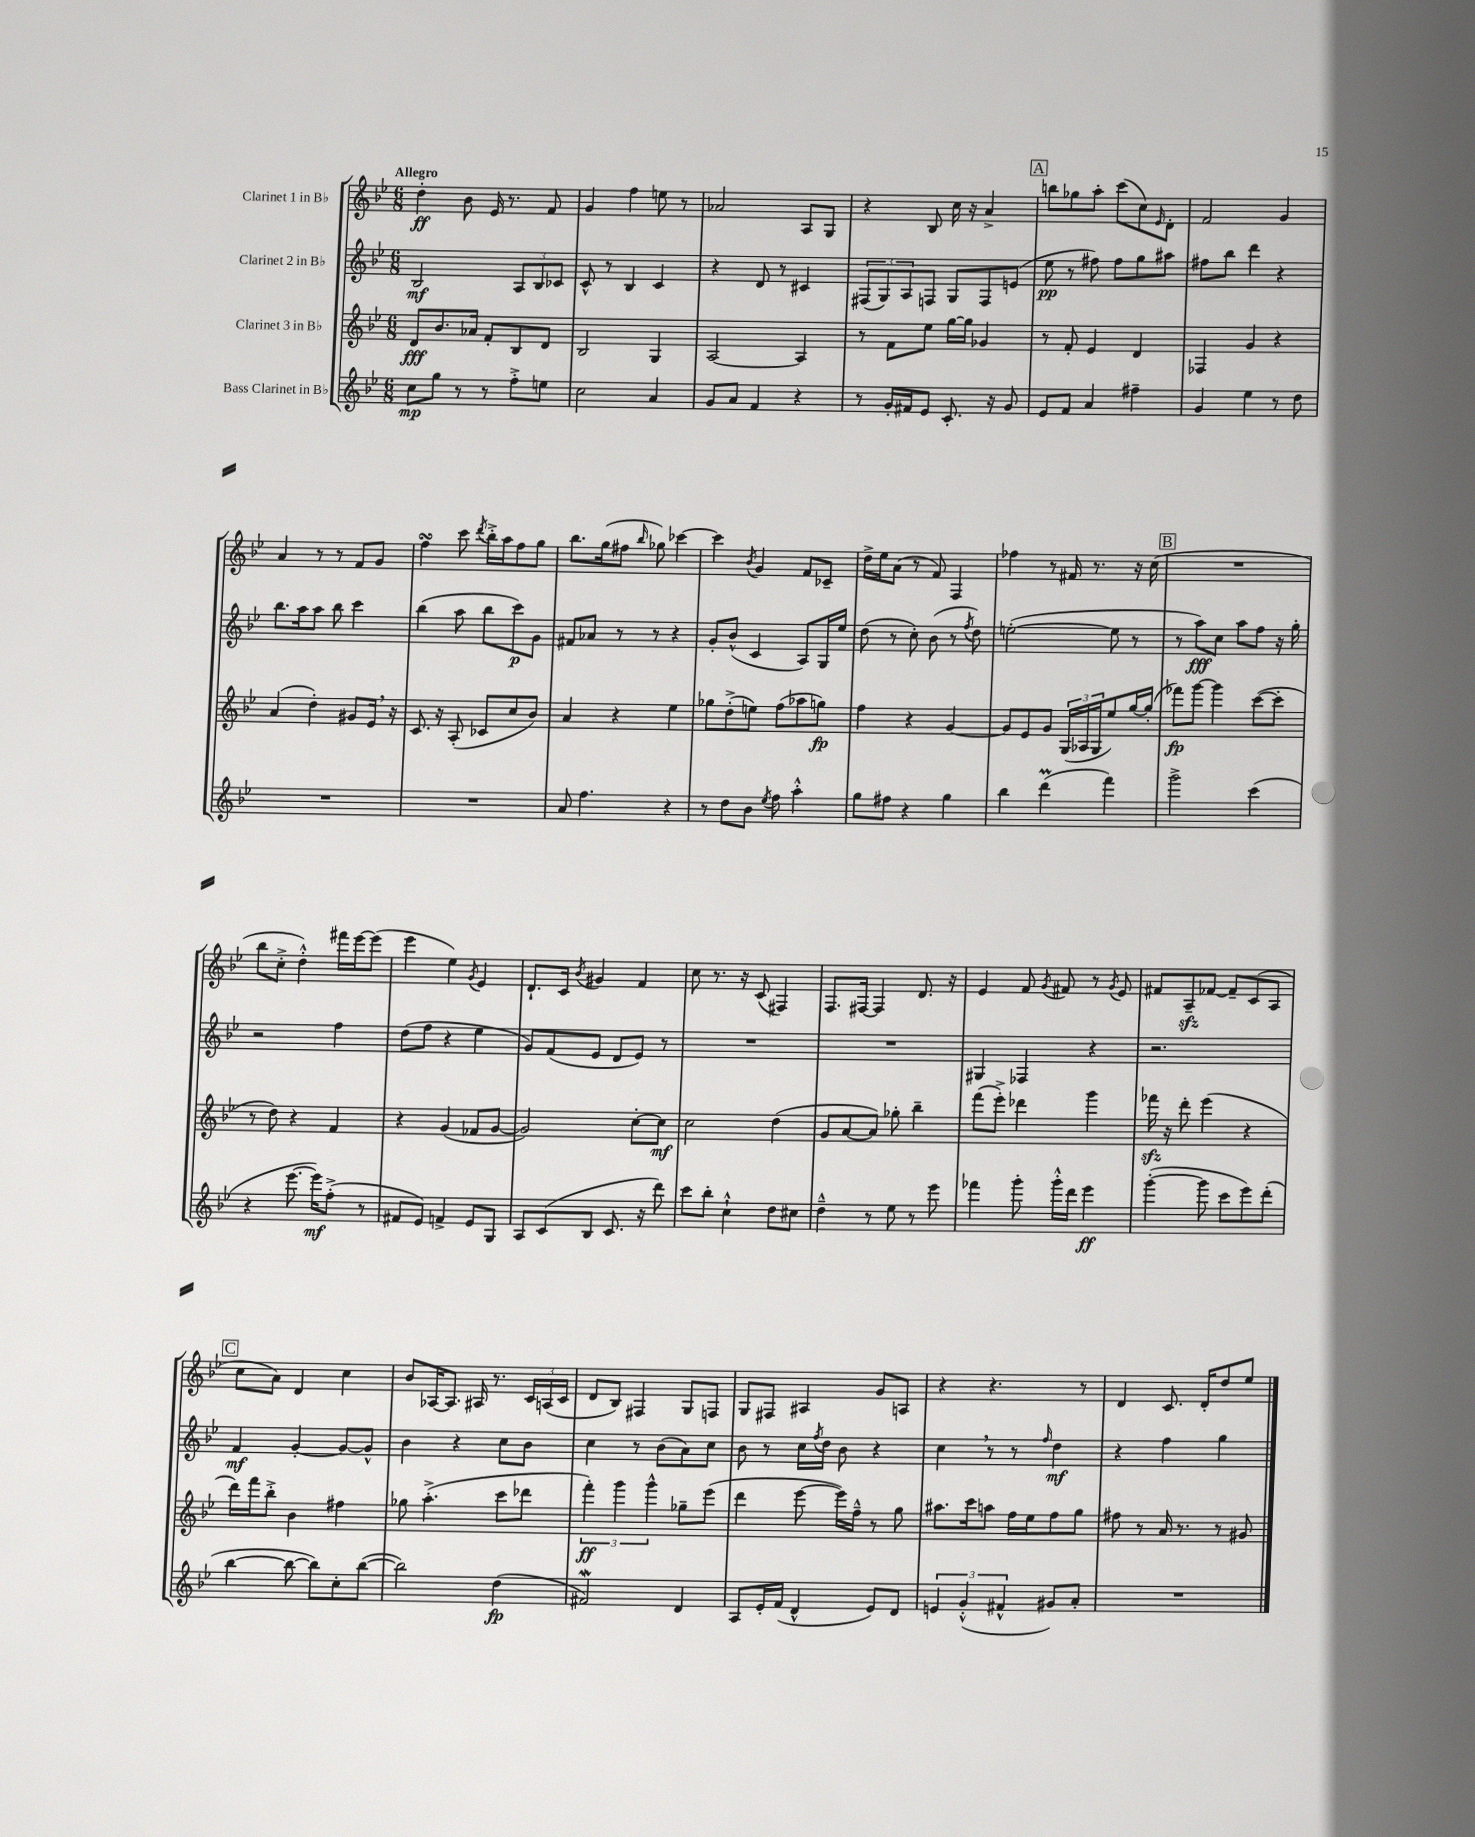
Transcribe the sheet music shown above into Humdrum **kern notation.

**kern	**kern	**kern	**kern
*staff4	*staff3	*staff2	*staff1
*clefG2	*clefG2	*clefG2	*clefG2
*k[b-e-]	*k[b-e-]	*k[b-e-]	*k[b-e-]
*M6/8	*M6/8	*M6/8	*M6/8
8cc\L	8d/L	2B-/	4dd'\
8gg\J	8.b-/	.	.
8r	.	.	8b-\
.	16a-/Jk	.	.
8r	8f'/L	.	16e-/
.	.	.	8.r
8ff'^\L	8B-/	12A/L	.
.	.	12B-/	.
8ee\J	8d/J	.	8f/
.	.	12c-/J	.
=	=	=	=
2cc\	2B-/	8c^^/	4g/
.	.	8r	.
.	.	4B-/	4ff\
4a/	4G/	4c/	8ee\
.	.	.	8r
=	=	=	=
8g/L	[2A/	4r	2a-/
8a/J	.	.	.
4f/	.	8d/	.
.	.	8r	.
4r	4A/]	4c#/	8A/L
.	.	.	8G/J
=	=	=	=
8r	8r	(12F#/L	4r
.	.	12G/)	.
16g'/LL	8f\L	.	.
.	.	12A/	.
16f#/J	.	.	.
8e-/J	8ee-\J	8F/J	8B-/
8.c'/	[16gg\LL	8G/L	16cc\
.	16gg\]JJ	.	16r
.	4g-/	8F/	4a^/
16r	.	.	.
8g/	.	(8e/J	.
=	=	=	=
8e-/L	8r	8ee-\	8bb\L
8f/J	8f'/	8r	8gg-\
4a/	4e-/	8ff#\)	8aa'\J
.	.	8ff#\L	(8ccc\L
4ff#~\	4d/	8gg\	8cc\)
.	.	.	16qqe-/
.	.	8aa#\J	8d'\J
=	=	=	=
4g/	4F-/	8ff#\L	2f/
.	.	8bb-\J	.
4ee-\	4g/	4ddd\	.
8r	4r	4r	4g/
8dd\	.	.	.
=	=	=	=
2.r	(4a/	8.bb-\L	4a/
.	.	16aa\k	.
.	4dd'\)	8aa\J	8r
.	.	8bb-\	8r
.	8g#/L	4ccc\	8f/L
.	16e-/Jk	.	8g/J
.	16r	.	.
=	=	=	=
2.r	8.c/	(4bb-\	4ff\
.	16r	.	.
.	(8A'/	8aa\	8ccc\
.	.	.	8qddd/
.	8c-/L	8bb-\L	16bb-'^\LL
.	.	.	16aa\J
.	8cc/	8ccc\)	8ff\
.	8b-/J)	8g\J	8gg\J
=	=	=	=
8a/	4a/	8f#/L	8.bb-\L
4.ff\	.	8a-/J	.
.	.	.	(16gg\k
.	4r	8r	8ff#\J
.	.	.	16qqbb-/
.	.	8r	8gg-\)
4r	4ee-\	4r	[4ccc-\
=	=	=	=
8r	8gg-\L	8g'/L	4ccc-\]
8dd\L	(8dd'^\	(8b-^^/J	.
.	.	.	8qb-/
8b-\J	8ee\J)	4c/	4g/
8qee-/	.	.	.
8ff\	(8ff\L	.	.
4aa'^^\	8aa-\	8A/L)	8f/L
.	8gg\J)	16G/L	8c-~/J
.	.	16ee-/JJ	.
=	=	=	=
8gg\L	4ff\	(8dd\	16dd^\LL
.	.	.	16ee-\J
8ff#\J	.	8r	(8a\J
4r	4r	8cc'\)	8r
.	.	(8b-\	8f/)
4gg\	[4g/	8r	4F/
.	.	8qff/	.
.	.	8dd\)	.
=	=	=	=
4bb-\	8g/]L	([2ee'\	4ff-\
.	8e-/	.	.
(4ddd\	8g/J	.	8r
.	(24G/LL	.	16f#/
.	24A-/	.	.
.	.	.	8.r
.	24G/J	.	.
4fff\)	8ee-/)	8ee\]	.
.	[16gg/L	8r	16r
.	(16gg'/]JJ	.	(16cc\
=	=	=	=
2ggg^\	8fff-\L)	8r	2.r
.	[8ggg\J	8aa\L)	.
.	4ggg\]	8cc\J	.
.	.	8aa\L	.
(4ccc\	([8ccc\L	8ff\J	.
.	8ccc'\]J	16r	.
.	.	16gg'\	.
=	=	=	=
4r	8r	2r	8bb-\L
.	8dd\)	.	8cc'^\J
[8.eee-\	4r	.	4dd'^^\)
16eee-\]LK)	.	.	.
(8ff'^\J	4f/	4ff\	16fff#\LL
.	.	.	[16eee-\J
8r	.	.	(8eee-\]J
=	=	=	=
8f#/L	4r	(8dd\L	4eee-\
8e-/J)	.	8ff\J	.
4f^/	(4g/	4r	4ee-\)
.	.	.	8qg/
8e-/L	8f-/L	4ee-\	4e-/
8G/J	[8g/J	.	.
=	=	=	=
8A/L	2g/])	8g/L)	8.d`/L
(8c/	.	(8f/	.
.	.	.	16c/Jk
.	.	.	8qb-/
8B-/J	.	8e-/J	4g#/
8.c/	.	8d/L	.
.	[8cc'\L	8e-/J)	4f/
16r	.	.	.
8ddd\)	8cc\]J	8r	.
=	=	=	=
8ccc\L	2cc\	2.r	8cc\
8bb-'\J	.	.	8.r
4cc`^^\	.	.	.
.	.	.	16r
.	.	.	(8c/
8dd\L	(4dd\	.	4F#/)
8cc#\J	.	.	.
=	=	=	=
4dd~^^\	8g/L	2.r	8.F/L
.	[8a/	.	.
.	.	.	[16F#/Jk
8r	8a/]J)	.	4F#/]
8ee-\	8gg-'\	.	.
8r	4bb-~\	.	8.d/
8eee-\	.	.	.
.	.	.	16r
=	=	=	=
4fff-\	(8fff\L	4G#/	4e-/
.	8eee-'^\J)	.	.
8ggg'\	4ddd-\	4F-/	8f/
.	.	.	8qg/
16ggg'^^\LL	.	.	8f#/
16ddd\JJ	.	.	.
4eee-\	4ggg\	4r	8r
.	.	.	8qg/
.	.	.	8e-/
=	=	=	=
([4ggg'\	16fff-\	2.r	8f#/L
.	16r	.	.
.	8ddd'\	.	8A~/
8ggg\]	(4eee-\	.	[8f-/J
8ccc\L	.	.	8f-~/]L
8eee-\)	4r	.	(8c/
(8ddd'\J	.	.	8A/J
=	=	=	=
[4bb-\	16ddd\LL)	4f/	8cc\L
.	16fff\J	.	.
.	8bb-'^\J	.	8a\J)
8bb-\_	4b-\	[4g'/	4d/
8bb-\]L)	.	.	.
8cc'\	4ff#\	8g/_L	4cc\
([8bb-\J	.	8g^^/]J	.
=	=	=	=
2bb-\])	8gg-\	4b-\	8b-/L
.	(4.aa'^\	.	[16A-/K
.	.	.	8.A-/]J
.	.	4r	.
.	.	.	16A#/
.	.	.	8.r
(4dd\	8ccc\L	8cc\L	.
.	8ddd-\J	8b-\J	24c/LL
.	.	.	(24A/
.	.	.	24c/JJ
=	=	=	=
2f#/)	6fff'\)	4cc\	8d/L
.	.	.	8B-/J)
.	6ggg\	.	.
.	.	8r	4F#/
.	6ggg^^\	.	.
.	.	(8b-\L	.
4d/	8gg-~\L	8a\)	8G/L
.	(8eee-\J	8cc\J	8F/J
=	=	=	=
8A/L	4ddd\	8b-\	8G/L
16e-'/L	.	8r	8F#/J
(16f/JJ	.	.	.
4d^^/	[8eee-\	16cc\LL	4A#/
.	.	8qff/	.
.	.	16dd\JJ	.
.	16eee-\]LL)	8b-\	.
.	16ff~^^\JJ	.	.
8e-/L)	8r	4r	8g/L
8d/J	8gg\	.	8A/J
=	=	=	=
6e/	8.aa#\L	4cc\	4r
(6g'^^/	.	.	.
.	16ccc\k	.	.
.	8aa\J	8r	4.r
6f#^^/	.	.	.
.	16ff\LL	8r	.
.	16ee-\J	.	.
.	.	16qqff/	.
8g#/L)	8ff\	4dd\	.
8a'/J	8gg\J	.	8r
=	=	=	=
2.r	8ff#\	4r	4d/
.	8r	.	.
.	16a/	4ff\	8.c/
.	8.r	.	.
.	.	.	16d'/LK
.	8r	4gg\	8dd/
.	8g#/	.	8ee-/J
==	==	==	==
*-	*-	*-	*-
